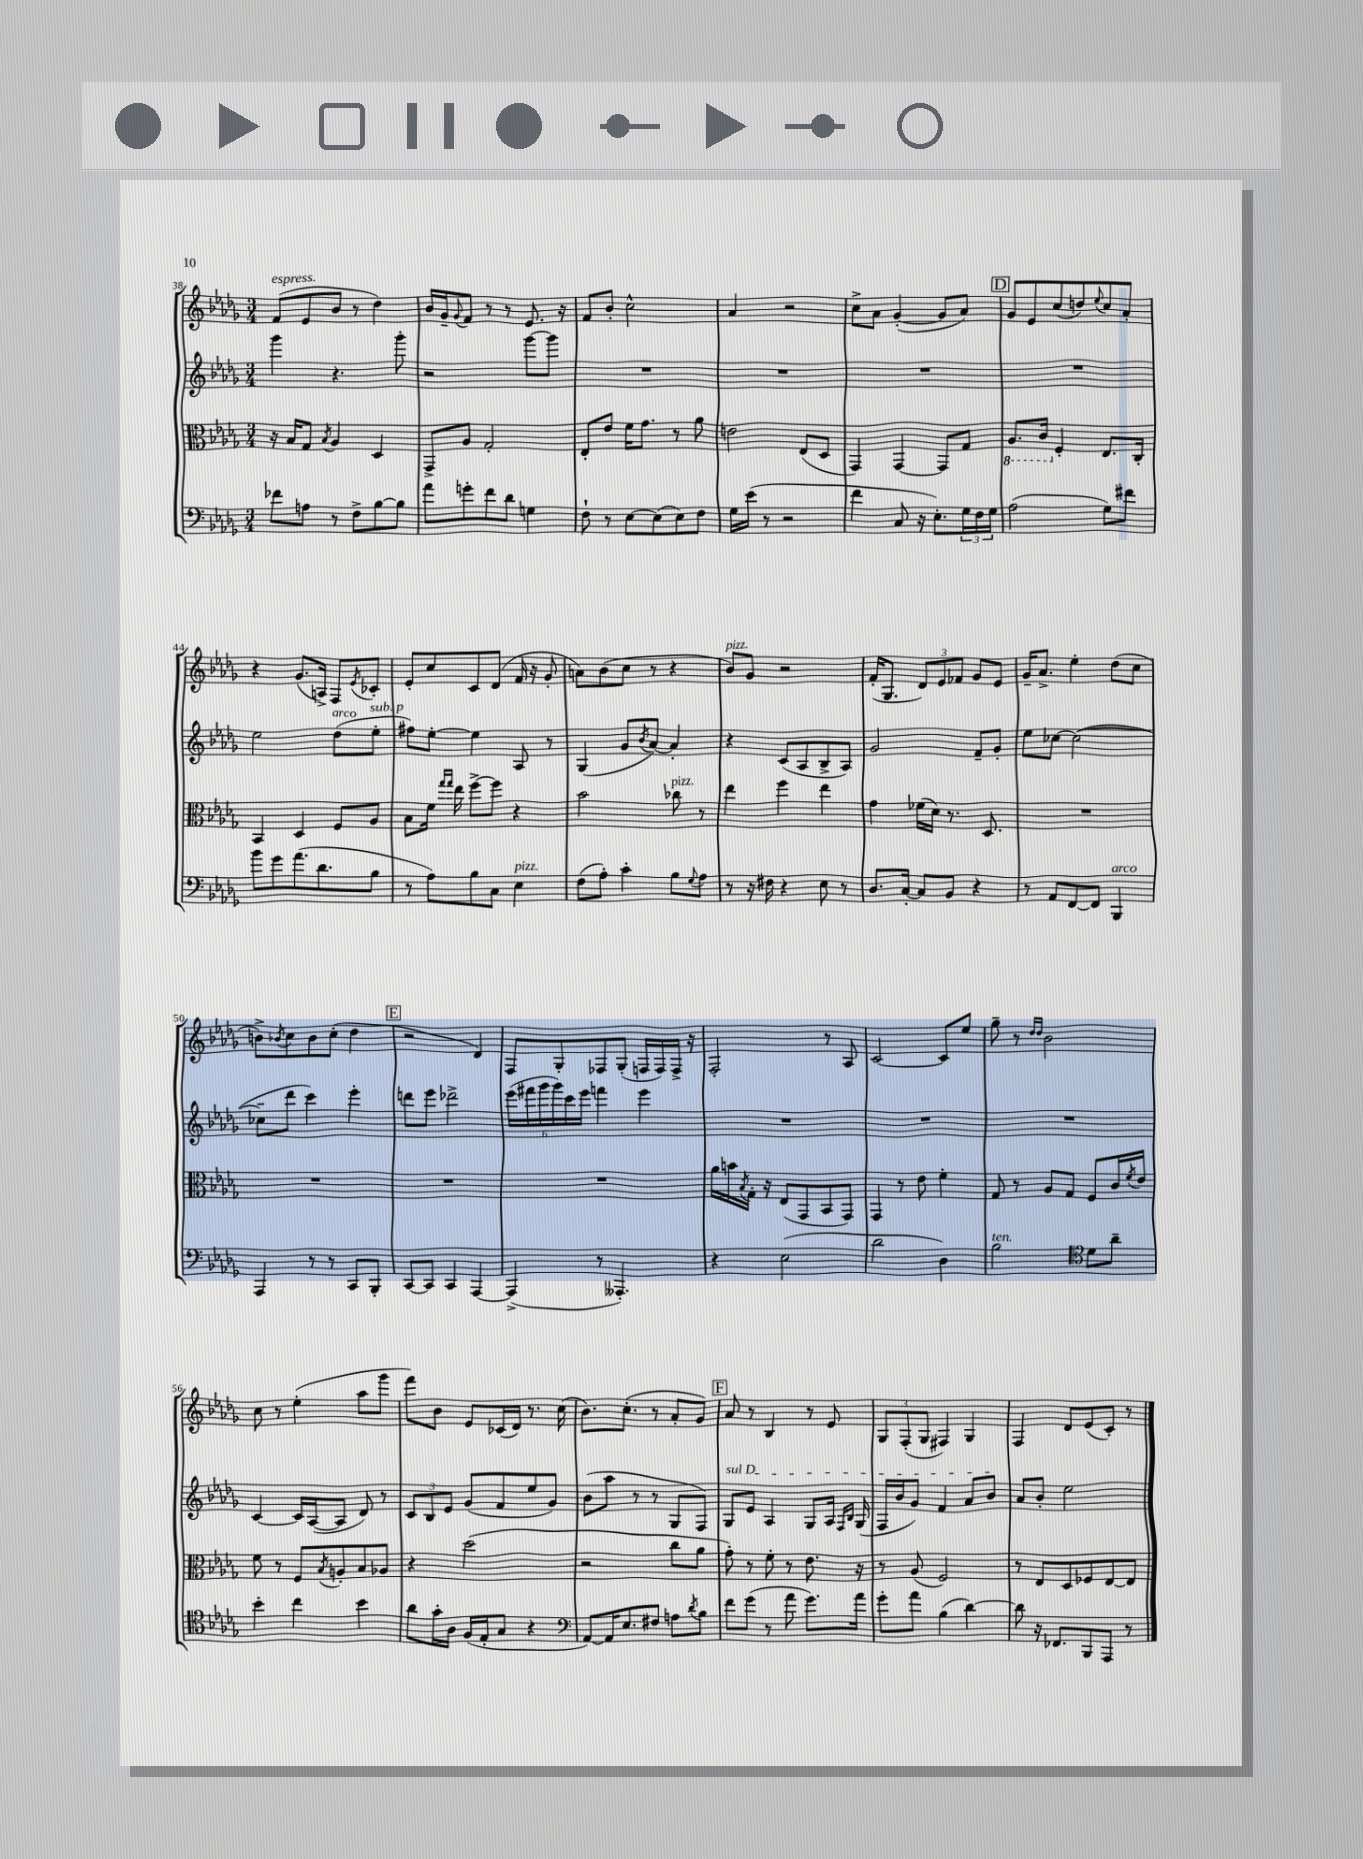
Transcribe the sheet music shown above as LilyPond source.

<<
\new StaffGroup <<
\new Staff = "s0" {
    \clef treble \key des \major \numericTimeSignature \time 3/4
    f'8^\markup { \italic "espress." }( ees'8 bes'8 r8 des''4) |
    bes'16 ges'16-- \appoggiatura { ges'8 } f'8 r8 r8 ees'8. r16 |
    f'8 bes'8-. c''2-^ |
    aes'4 r2 |
    c''8-> aes'8 ges'4~-.( ges'8 aes'8) |
    \mark \markup { \box "D" } ges'8 ees'8 c''8( d''8) \appoggiatura { ees''8 } c''8 aes'8-. |
    r4 ges'8.( a16->) f8 \acciaccatura { ees'8 } ces'8-. |
    ees'8-. c''8 c'8 des'8( f'16 r16 ges'8-. |
    a'8) bes'8( c''8 r8 r4 |
    bes'8^\markup { \italic "pizz." }) ges'8 r2 |
    f'16-.( ges8. \tuplet 3/2 { des'8) ees'8 fes'8 } ges'8 ees'8 |
    ges'16-- aes'8.-> ees''4-. des''8( c''8 |
    b'8->) \acciaccatura { bes'8 } c''8 bes'8 c''8-.( des''4 |
    \mark \markup { \box "E" } r2 des'4) |
    f8 ges8-. fes8 ges8-.( f16 f16) f16-> r16 |
    f2-. r8 aes8 |
    c'2~ c'8 ees''8 |
    ges''8-- r8 \grace { des''16 des''16 } bes'2 |
    c''8 r8 ees''4-.( aes''8 ges'''8 |
    f'''8) bes'8 ees'8 ces'16( des'16) r8. c''16( |
    bes'8.) c''8.-.( r8 aes'8-. ges'8) |
    \mark \markup { \box "F" } aes'8 r8 bes4 r8 ees'8 |
    \tuplet 3/2 { ges8 f8-.( ges8 } fis4) ges4 |
    f4 des'8 ees'8( c'8-.) r8 \bar "|." |
}
\new Staff = "s1" {
    \clef treble \key des \major \numericTimeSignature \time 3/4
    ges'''4 r4. ges'''8-. |
    r2 ges'''8~ ges'''8 |
    R2. |
    R2. |
    R2. |
    \mark \markup { \box "D" } R2. |
    ees''2 des''8^\markup { \italic "arco" }( ees''8-.^\markup { \italic "sub. p" } |
    fis''8) ees''8~-. ees''4 aes8 r8 |
    ges4( ges'8 \acciaccatura { bes'8 } aes'8~) aes'4-. |
    r4 c'8( aes8 bes8-> aes8) |
    ges'2 f'8-- ges'8-. |
    ees''8 ces''8~ ces''2~( |
    ces''8-- des'''8 c'''4) ees'''4-. |
    \mark \markup { \box "E" } d'''8 ees'''8 des'''2-> |
    \tuplet 6/4 { ees'''16( fis'''16 ges'''16 ges'''16) c'''16 ees'''16 } f'''4 ees'''4 |
    R2. |
    R2. |
    R2. |
    c'4~ c'16 aes16~( aes8 des'8) r8 |
    \tuplet 3/2 { c'8 bes8 ees'8 } ges'8( f'8 ees''8 ges'8) |
    bes'8( aes''8 r8 r8 ges8 f8) |
    \mark \markup { \box "F" } \once \override TextSpanner.bound-details.left.text = \markup { \italic "sul D" } ges8\startTextSpan ees'8 aes4 ges8 aes16 \grace { f16 bes16 } ges16( |
    f16 bes'16 ges'8) f'4 aes'8 bes'8\stopTextSpan |
    aes'8 bes'8-. ees''2 \bar "|." |
}
\new Staff = "s2" {
    \clef alto \key des \major \numericTimeSignature \time 3/4
    r16 bes16 ges8 \acciaccatura { bes8 } aes4 des4 |
    ges,8-> aes8 ges2-. |
    ees8-. ees'8 f'16 ges'8. r8 aes'8 |
    e'2 ees8( des8 |
    ges,4) ges,4~ ges,8 ges8 |
    \mark \markup { \box "D" } \ottava #-1 aes,8. c16 \ottava #0 f4-. ees8. c16-. |
    bes,4 des4 f8 aes8 |
    bes8 f'16 \grace { ges''16 ges''16 } ees''16 f''8~-> f''8 r4 |
    bes'2 ces''8^\markup { \italic "pizz." } r8 |
    ees''4 f''4 ees''4 |
    ges'4 fes'16( des'16) r8. des8. |
    R2. |
    R2. |
    \mark \markup { \box "E" } R2. |
    R2. |
    aes'16 b'16 \acciaccatura { bes8 } ges16-. r16 ees8( ges,8 bes,8 ges,8) |
    ges,4 r8 ees'8 f'4-. |
    ges8 r8 aes8 ges8 f8 c'16 \acciaccatura { f'8 } ees'16 |
    f'8 r8 f8 \acciaccatura { bes8 } a8-. bes8 aes8 |
    r4 des''2( |
    r2 c''8 aes'8 |
    \mark \markup { \box "F" } ges'8-.) r8 f'8-. r8 ees'8. r16 |
    r8 aes8( f2) |
    r8 ees8 des8 fes8 ees8~ ees8 \bar "|." |
}
\new Staff = "s3" {
    \clef bass \key des \major \numericTimeSignature \time 3/4
    fes'8 a8 r8 f8-> bes8~ bes8 |
    aes'8 g'8-. f'8 des'8 g4 |
    f8-! r8 ees8~ ees8( ees8) f8 |
    ges16 ees'16( r8 r2 |
    f'4 c8 r16 ees8.-.) \tuplet 3/2 { ges16 f16 ges16 } |
    \mark \markup { \box "D" } aes2( ges8) fis'8 |
    bes'8 ges'8 aes'8.( des'8. bes8 |
    r8 aes8) bes8 c8 ees4^\markup { \italic "pizz." } |
    f8( aes8-.) c'4-. bes8 \appoggiatura { ges8 } aes8 |
    r8 r16 fis16 r4 ees8 r8 |
    des8. c16~-. c8 bes,8 r4 |
    r8 aes,8 f,8~ f,8 bes,,4^\markup { \italic "arco" } |
    aes,,4 r8 r8 c,8 bes,,8-. |
    \mark \markup { \box "E" } c,8~ c,8 c,4 aes,,4~ |
    aes,,4->( r8 aeses,,4.-.) |
    r4 ees2( |
    des'2 des4) |
    bes2^\markup { \italic "ten." } \clef tenor des'8 aes'8-- |
    bes'4-. c''4 bes'4 |
    aes'8 ges'16-. aes16 f16( ees16-. ges8 r4 |
    \clef bass aes,8~) aes,16 ees8. fis8 a8 \acciaccatura { des'8 } bes8 |
    \mark \markup { \box "F" } f'8 ges'8( r8 aes'8 ges'8.) aes'16 |
    ges'8-. aes'8 bes4( des'4~) |
    des'8 r16 fes,8. bes,,8 aes,,8 r8 \bar "|." |
}
>>
>>
\layout { \context { \Score currentBarNumber = #38 } }
